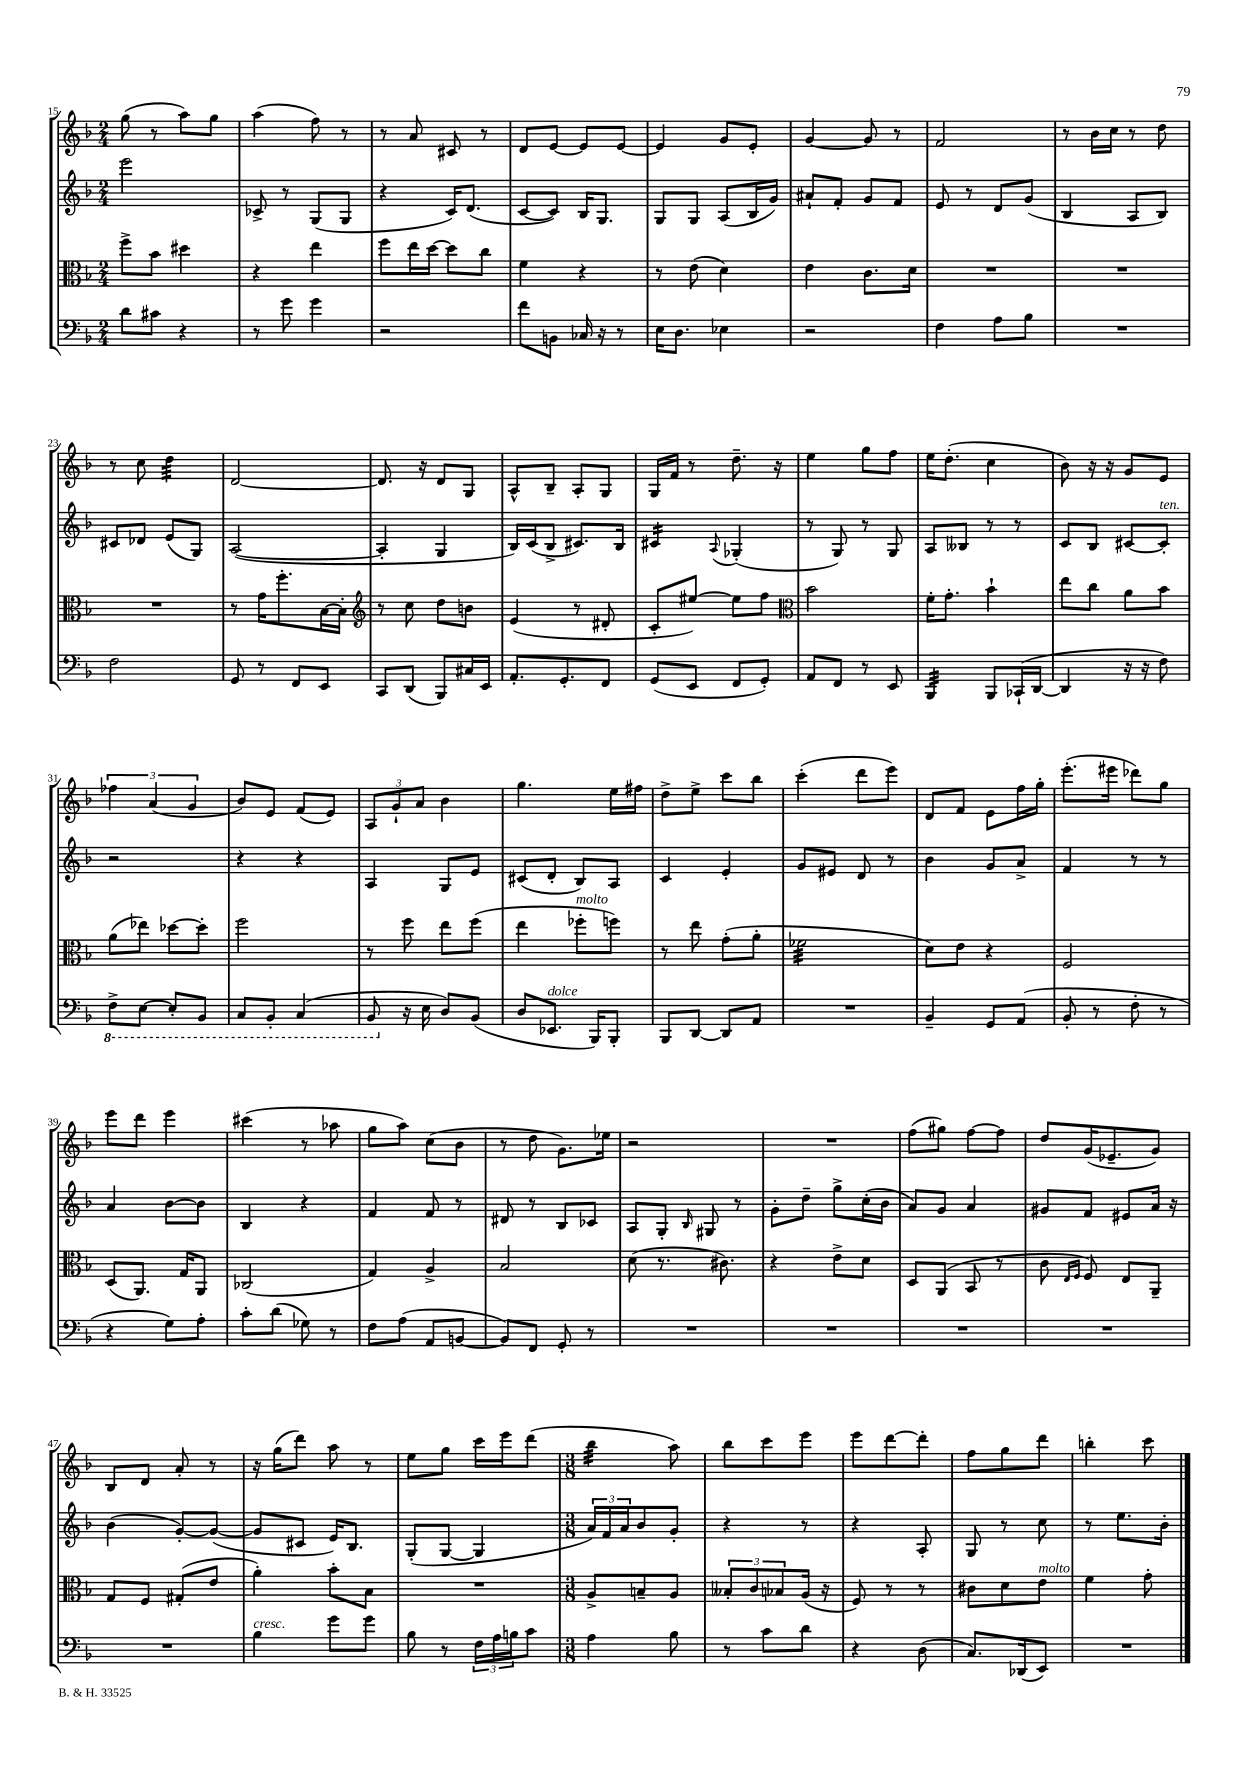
<<
\new StaffGroup <<
\new Staff = "s0" {
    \clef treble \key f \major \numericTimeSignature \time 2/4
    g''8( r8 a''8) g''8 |
    a''4( f''8) r8 |
    r8 a'8 cis'8 r8 |
    d'8 e'8~ e'8 e'8~ |
    e'4 g'8 e'8-. |
    g'4~ g'8 r8 |
    f'2 |
    r8 bes'16 c''16 r8 d''8 |
    r8 c''8 d''4:32 |
    d'2~ |
    d'8. r16 d'8 g8 |
    a8-^ bes8-- a8-. g8 |
    g16 f'16 r8 d''8.-- r16 |
    e''4 g''8 f''8 |
    e''16 d''8.-.( c''4 |
    bes'8) r16 r16 g'8 e'8 |
    \tuplet 3/2 { fes''4 a'4( g'4 } |
    bes'8) e'8 f'8( e'8) |
    \tuplet 3/2 { a8 g'8-! a'8 } bes'4 |
    g''4. e''16 fis''16 |
    d''8-> e''8-> c'''8 bes''8 |
    c'''4-.( d'''8 e'''8) |
    d'8 f'8 e'8 f''16 g''16-. |
    e'''8.-.( eis'''16 des'''8) g''8 |
    e'''8 d'''8 e'''4 |
    cis'''4( r8 aes''8 |
    g''8 a''8) c''8( bes'8 |
    r8 d''8 g'8.) ees''16 |
    r2 |
    R2 |
    f''8( gis''8) f''8~ f''8 |
    d''8 g'16( ees'8.-- g'8) |
    bes8 d'8 a'8-. r8 |
    r16 g''16( d'''8) a''8 r8 |
    e''8 g''8 c'''16 e'''16 d'''8( |
    \numericTimeSignature \time 3/8 bes''4:32 a''8) |
    bes''8 c'''8 e'''8 |
    e'''8 d'''8~ d'''8-. |
    f''8 g''8 d'''8 |
    b''4-. c'''8 \bar "|." |
}
\new Staff = "s1" {
    \clef treble \key f \major \numericTimeSignature \time 2/4
    e'''2 |
    ces'8-> r8 g8( g8 |
    r4 c'16) d'8.( |
    c'8~ c'8) bes16 g8. |
    g8 g8 a8( bes16 g'16) |
    ais'8-! f'8-. g'8 f'8 |
    e'8 r8 d'8 g'8( |
    bes4 a8 bes8) |
    cis'8 des'8 e'8( g8) |
    a2~( |
    a4-. g4 |
    bes16) c'16( bes8-> cis'8.) bes16 |
    cis'4:16 \appoggiatura { a8 } ges4-.( |
    r8 g8) r8 g8 |
    a8 beses8 r8 r8 |
    c'8 bes8 cis'8~ cis'8-.^\markup { \italic "ten." } |
    r2 |
    r4 r4 |
    a4 g8 e'8 |
    cis'8( d'8-. bes8) a8 |
    c'4 e'4-. |
    g'8 eis'8 d'8 r8 |
    bes'4 g'8 a'8-> |
    f'4 r8 r8 |
    a'4 bes'8~ bes'8 |
    bes4 r4 |
    f'4 f'8 r8 |
    dis'8 r8 bes8 ces'8 |
    a8 g8-. \grace { bes16 } gis8 r8 |
    g'8-. d''8-- g''8-> c''16-.( bes'16 |
    a'8) g'8 a'4 |
    gis'8 f'8 eis'8 a'16 r16 |
    bes'4( g'8~-.) g'8~( |
    g'8 cis'8 e'16) bes8. |
    g8-.( g8~ g4 |
    \numericTimeSignature \time 3/8 \tuplet 3/2 { a'16) f'16 a'16 } bes'8 g'8-. |
    r4 r8 |
    r4 a8-. |
    g8 r8 c''8 |
    r8 e''8. bes'16-. \bar "|." |
}
\new Staff = "s2" {
    \clef alto \key f \major \numericTimeSignature \time 2/4
    f''8-> bes'8 dis''4 |
    r4 e''4 |
    f''8 e''16 d''16~ d''8 c''8 |
    f'4 r4 |
    r8 e'8( d'4) |
    e'4 c'8. d'16 |
    R2 |
    R2 |
    R2 |
    r8 g'16 f''8.-. bes16~ bes16-. |
    \clef treble r8 c''8 d''8 b'8 |
    e'4( r8 dis'8-. |
    c'8-. eis''8~) eis''8 f''8 |
    \clef alto bes'2 |
    f'16-. g'8.-. bes'4-! |
    e''8 c''8 a'8 bes'8 |
    a'8( ees''8) des''8~ des''8-. |
    f''2 |
    r8 f''8 e''8 f''8( |
    e''4 fes''8-.^\markup { \italic "molto" } f''8) |
    r8 e''8 g'8-.( a'8-. |
    fes'2:32 |
    d'8) e'8 r4 |
    f2 |
    d8( a,8.) g16 a,8 |
    ces2( |
    g4) a4-> |
    bes2 |
    d'8( r8. cis'8.) |
    r4 e'8-> d'8 |
    d8 a,8( bes,8 r8 |
    c'8 \grace { e16 f16 } f8) e8 a,8-- |
    g8 f8 gis8-.( e'8 |
    a'4-.) bes'8-. bes8 |
    R2 |
    \numericTimeSignature \time 3/8 a8-> b8-- a8 |
    \tuplet 3/2 { beses8-. c'8 bes8 } a16( r16 |
    f8) r8 r8 |
    cis'8 d'8 e'8^\markup { \italic "molto" } |
    f'4 g'8-. \bar "|." |
}
\new Staff = "s3" {
    \clef bass \key f \major \numericTimeSignature \time 2/4
    d'8 cis'8 r4 |
    r8 g'8 g'4 |
    r2 |
    f'8 b,8 ces16 r16 r8 |
    e16 d8. ees4 |
    r2 |
    f4 a8 bes8 |
    R2 |
    f2 |
    g,8 r8 f,8 e,8 |
    c,8 d,8( bes,,8) cis16 e,16 |
    a,8.-. g,8.-. f,8 |
    g,8( e,8 f,8 g,8-.) |
    a,8 f,8 r8 e,8 |
    bes,,4:32 bes,,8 ces,16-!( d,16~ |
    d,4 r16 r16 f8) |
    \ottava #-1 f,8-> e,8~ e,8-. bes,,8 |
    c,8 bes,,8-. c,4( |
    bes,,8 \ottava #0 r16 e16 d8) bes,8( |
    d8 ees,8.^\markup { \italic "dolce" } bes,,16) bes,,8-. |
    bes,,8 d,8~ d,8 a,8 |
    R2 |
    bes,4-- g,8 a,8( |
    bes,8-. r8 f8-. r8 |
    r4 g8) a8-. |
    c'8-. d'8( ges8) r8 |
    f8 a8( a,8 b,8~ |
    b,8) f,8 g,8-. r8 |
    R2 |
    R2 |
    R2 |
    R2 |
    R2 |
    bes4^\markup { \italic "cresc." } g'8 g'8 |
    bes8 r8 \tuplet 3/2 { f16 a16 b16 } c'8 |
    \numericTimeSignature \time 3/8 a4 bes8 |
    r8 c'8 d'8 |
    r4 d8( |
    c8.) des,16( e,8) |
    R4. \bar "|." |
}
>>
>>
\layout { \context { \Score currentBarNumber = #15 } }
